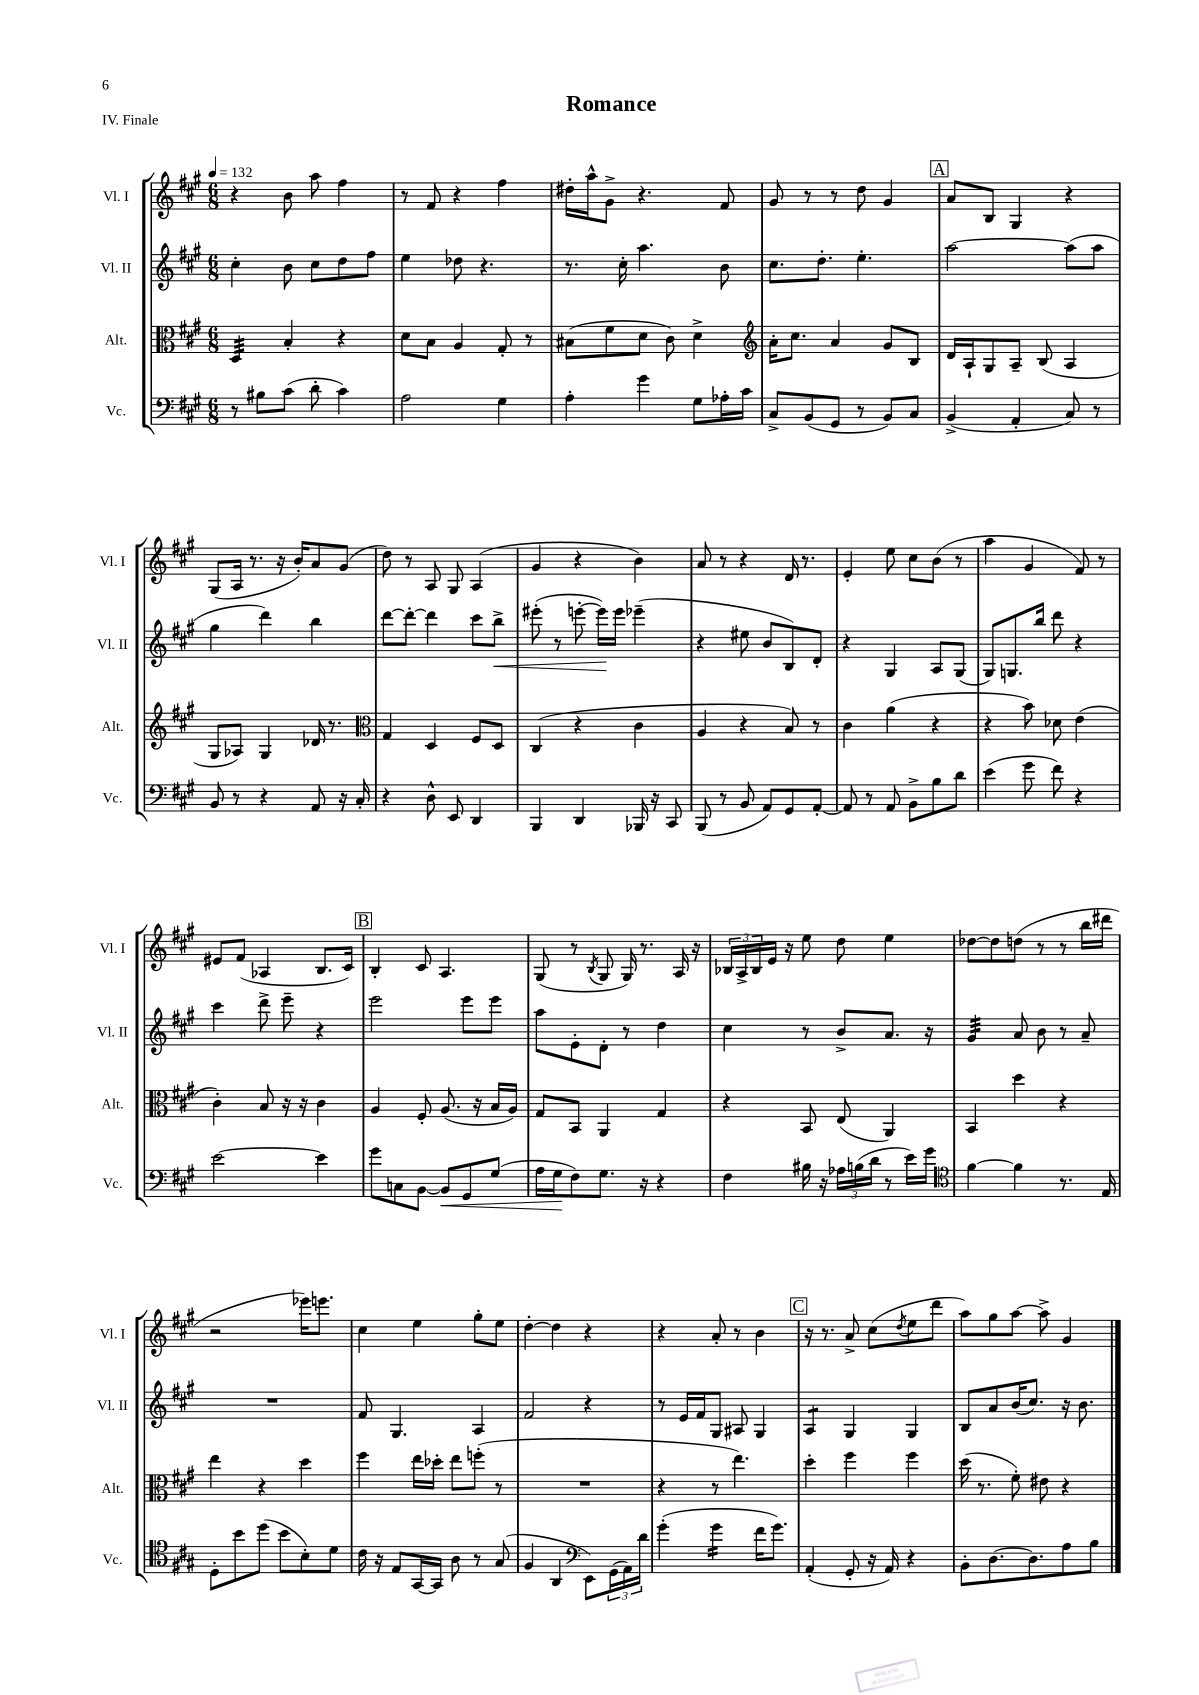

**kern	**kern	**kern	**kern
*staff4	*staff3	*staff2	*staff1
*clefF4	*clefC3	*clefG2	*clefG2
*k[f#c#g#]	*k[f#c#g#]	*k[f#c#g#]	*k[f#c#g#]
*M6/8	*M6/8	*M6/8	*M6/8
*MM132	*MM132	*MM132	*MM132
8r	4D/	4cc#'\	4r
8B#\L	.	.	.
(8c#\J	4B'/	8b\	8b\
8d'\	.	8cc#\L	8aa\
4c#\)	4r	8dd\	4ff#\
.	.	8ff#\J	.
=	=	=	=
2A\	8d\L	4ee\	8r
.	8B\J	.	8f#/
.	4A/	8dd-\	4r
.	.	4.r	.
4G#\	8G#'/	.	4ff#\
.	8r	.	.
=	=	=	=
4A'\	(8B#\L	8.r	16dd#'\LL
.	.	.	16aa^^\J
.	8f#\	.	8g#^\J
.	.	16cc#'\	.
4g#\	8d\J	4.aa\	4.r
.	8c#\)	.	.
8G#\L	4d^\	.	.
16A-'\L	.	8b\	8f#/
16c#\JJ	.	.	.
=	=	=	=
*	*clefG2	*	*
8C#^/L	16a'\LK	8.cc#\L	8g#/
.	8.cc#\J	.	.
(8BB/	.	.	8r
.	.	8.dd'\J	.
8GG#/J	4a/	.	8r
8r	.	4.ee'\	8dd\
8BB/L)	8g#/L	.	4g#/
8C#/J	8B/J	.	.
=	=	=	=
(4BB^/	16d/LL	[2aa\	8a/L
.	16A`/J	.	.
.	8G#/	.	8B/J
4AA'/	8A~/J	.	4G#/
.	(8B/	.	.
8C#/)	4A/	(8aa\]L	4r
8r	.	8aa\J	.
=	=	=	=
8BB/	8G#/L	4gg#\	(8G#/L
8r	8A-/J)	.	16A/Jk
.	.	.	8.r
4r	4G#/	4ddd\)	.
.	.	.	16r
.	.	.	16b'/LK)
8AA/	16d-/	4bb\	8a/
.	8.r	.	.
16r	.	.	(8g#/J
16C#'/	.	.	.
=	=	=	=
*	*clefC3	*	*
4r	4G#/	[8ddd\L	8dd\)
.	.	8ddd'\_J	8r
8D^^\	4D/	4ddd\]	8A/
8EE/	.	.	8G#/
4DD/	8F#/L	8ccc#\L	(4A/
.	8D/J	8bb^\J	.
=	=	=	=
4BBB/	(4C#/	(8eee#'\	4g#/
.	.	8r	.
4DD/	4r	[8eee'\	4r
.	.	16eee\]LL)	.
.	.	16eee\JJ	.
16BBB-/	4c#\	(4eee-~\	4b\)
16r	.	.	.
8CC#/	.	.	.
=	=	=	=
(8BBB/	4A/	4r	8a/
8r	.	.	8r
8BB/	4r	8ee#\	4r
8AA/L)	.	8b/L	.
8GG#/	8B/)	8B/)	16d/
.	.	.	8.r
[8AA'/J	8r	8d'/J	.
=	=	=	=
8AA/]	4c#\	4r	4e'/
8r	.	.	.
8AA/	(4a\	4G#/	8ee\
8BB^\L	.	.	8cc#\L
8B\	4r	8A/L	(8b\J
8d\J	.	(8G#/J	8r
=	=	=	=
(4e\	4r	8G#/L)	4aa\
.	.	8.G/	.
8g#\	8b\)	.	4g#/
.	.	16bb/Jk	.
8f#\)	8d-\	8ddd\	.
4r	(4e\	4r	8f#/)
.	.	.	8r
=	=	=	=
[2e\	4c#'\)	4ccc#\	8e#/L
.	.	.	(8f#/J
.	8B/	8ddd^\	4A-/
.	16r	8eee~\	.
.	16r	.	.
4e\]	4c#\	4r	8.B/L
.	.	.	16c#/Jk)
=	=	=	=
8g#\L	4A/	2eee\	4B'/
8C\	.	.	.
[8BB\J	8F#'/	.	8c#/
8BB/]L	(8.A/	.	4.A/
8GG#/	.	8eee\L	.
.	16r	.	.
(8G#/J	16B/LL	8eee\J	.
.	16A/JJ)	.	.
=	=	=	=
16A\LL	8G#/L	8aa\L	(8G#/
16G#\J	.	.	.
8F#\)	8BB/J	8e'\	8r
.	.	.	8qB/
8.G#\J	4AA/	8d'\J	8G#/
.	.	8r	16G#/)
16r	.	.	8.r
4r	4G#/	4dd\	.
.	.	.	16A/
.	.	.	16r
=	=	=	=
4F#\	4r	4cc#\	24B-/LL
.	.	.	24A^/
.	.	.	24B-/
.	.	.	16e/JJ
.	.	.	16r
16B#\	8BB/	8r	8ee\
16r	.	.	.
24A-\LL	(8E/	8b^/L	8dd\
(24B\	.	.	.
24d\JJ	.	.	.
8r	4AA/)	8.a/J	4ee\
16e\LL)	.	.	.
16g#\JJ	.	16r	.
=	=	=	=
*clefC4	*	*	*
[4f#\	4BB/	4g#/	[8dd-\L
.	.	.	8dd-\]
4f#\]	4dd\	8a/	(8dd\J
.	.	8b\	8r
8.r	4r	8r	8r
.	.	8a~/	16bb\LL
16E/	.	.	16ddd#\JJ
=	=	=	=
8D'\L	4ee\	2.r	2r
8b\	.	.	.
(8dd\J	4r	.	.
8b\L	.	.	.
8B'\)	4dd\	.	16eee-\LK)
.	.	.	8.eee\J
8d\J	.	.	.
=	=	=	=
16c#\	4ff#\	8f#/	4cc#\
16r	.	.	.
8E/L	.	4.G#/	.
[16GG#/L	16ee\LL	.	4ee\
16GG#/]JJ	16dd-'\JJ	.	.
8A\	8ee\L	.	.
8r	(8ff'\J	4A/	8gg#'\L
(8G#/	8r	.	8ee\J
=	=	=	=
4F#/	2.r	2f#/	[4dd'\
4AA/	.	.	4dd\]
*clefF4	*	*	*
8EE\L)	.	4r	4r
(24GG#\L	.	.	.
24AA\)	.	.	.
24d\JJ	.	.	.
=	=	=	=
(4g#'\	4r	8r	4r
.	.	16e/LL	.
.	.	16f#/J	.
4g#\	8r	8G#/J	8a'/
.	4.ee\)	8A#/	8r
16f#\LK	.	4G#/	4b\
8.g#\J)	.	.	.
=	=	=	=
(4AA'/	4dd'\	4A/	16r
.	.	.	8.r
8GG#'/	4ff#\	4G#/	8a^/
16r	.	.	(8cc#\L
16AA/)	.	.	.
.	.	.	8qdd/
4r	4ff#\	4G#/	8ee\
.	.	.	8ddd\J
=	=	=	=
8BB'\L	(16dd\	8B/L	8aa\L)
.	8.r	.	.
[8.D\	.	8a/	8gg#\
.	8f#'\)	(16b/K	[8aa\J
8.D\]	.	8.cc#/J)	.
.	8e#\	.	8aa^\]
8A\	4r	16r	4g#/
.	.	8.b\	.
8B\J	.	.	.
==	==	==	==
*-	*-	*-	*-
